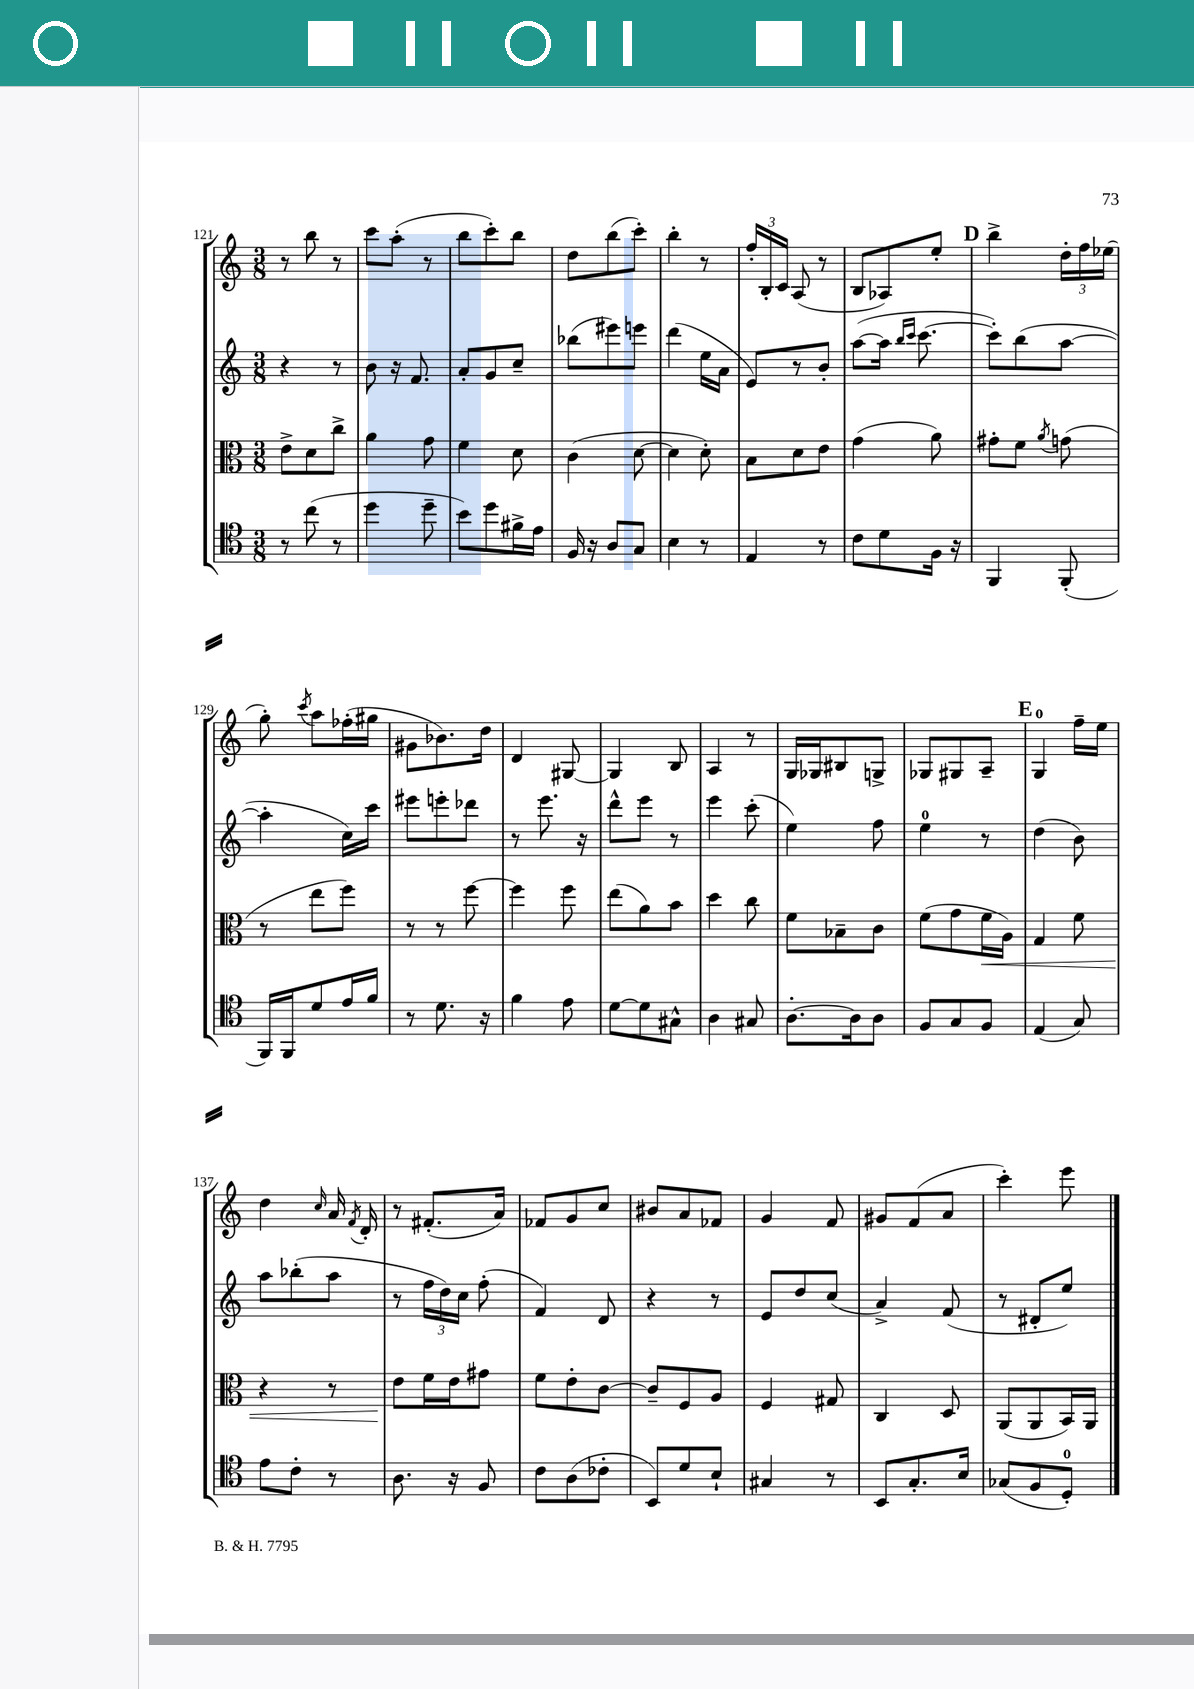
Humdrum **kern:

**kern	**kern	**kern	**kern
*staff4	*staff3	*staff2	*staff1
*clefC4	*clefC3	*clefG2	*clefG2
*k[]	*k[]	*k[]	*k[]
*M3/8	*M3/8	*M3/8	*M3/8
8r	8e^\L	4r	8r
(8cc\	8d\	.	8bb\
8r	8cc^\J	8r	8r
=	=	=	=
4dd\	4a\	8b\	8ccc\L
.	.	16r	(8aa'\J
.	.	8.f/	.
8dd~\	8g\	.	8r
=	=	=	=
8b\L)	4f\	8a'/L	8bb\L
8dd\	.	8g/	8ccc'\)
16f#^\L	8d\	8cc~/J	8bb\J
16e\JJ	.	.	.
=	=	=	=
16F/	(4c\	(8bb-\L	8dd\L
16r	.	.	.
8A/L	.	8eee#\)	(8bb\
8G/J	[8d\	8eee\J	8ccc'\J)
=	=	=	=
4B\	4d\]	(4ddd\	4bb'\
8r	8d'\)	16ee\LL	8r
.	.	16a\JJ	.
=	=	=	=
4E/	8B\L	8e/L)	24ff'/LL
.	.	.	24B'/
.	.	.	24c/JJ
.	8d\	8r	(8A/
8r	8e\J	8b'/J	8r
=	=	=	=
8c\L	(4g\	([8aa\L	8B/L
8d\	.	16aa\]Jk	8A-/)
.	.	16qqbb/LL	.
.	.	16qqccc/JJ	.
.	.	[8.ccc\	.
16F\Jk	8a\)	.	8ee'/J
16r	.	.	.
=	=	=	=
4FF/	8g#'\L	8ccc'\]L)	4bb^\
.	8f\J	(8bb\	.
.	8qa/	.	.
(8FF'/	(8g\	[8aa\J	24dd'\LL
.	.	.	24ff\
.	.	.	(24ee-\JJ
=	=	=	=
16FF/LL)	8r	4aa'\]	8gg'\)
16FF/J	.	.	.
.	.	.	8qccc/
8d/	8ee\L	.	8aa\L
16e/L	8ff\J)	16cc\LL)	(16ff-'\L
16f/JJ	.	16ccc\JJ	16gg#\JJ
=	=	=	=
8r	8r	8eee#\L	8g#\L
8.d\	8r	8eee'\	8.b-\)
.	[8ff\	8ddd-\J	.
16r	.	.	16dd\Jk
=	=	=	=
4f\	4ff\]	8r	4d/
.	.	8.eee\	.
8e\	8ff\	.	[8G#/
.	.	16r	.
=	=	=	=
[8d\L	(8ee\L	8ddd^^\L	4G#/]
8d\]	8a\)	8eee\J	.
8G#^^\J	8b\J	8r	8B/
=	=	=	=
4A\	4dd\	4eee\	4A/
8G#/	8cc\	(8ccc'\	8r
=	=	=	=
[8.A'\L	8f\L	4ee\)	16G/LL
.	.	.	16G-/J
.	8B-~\	.	8B#/
16A\]k	.	.	.
8A\J	8c\J	8ff\	8G^/J
=	=	=	=
8F/L	(8f\L	4ee\	8G-/L
8G/	8g\	.	8G#/
8F/J	16f\L	8r	8A~/J
.	16A\JJ)	.	.
=	=	=	=
(4E/	4G/	(4dd\	4G/
8G/)	8f\	8b\)	16ff~\LL
.	.	.	16ee\JJ
=	=	=	=
8e\L	4r	8aa\L	4dd\
8c'\J	.	(8bb-'\	.
.	.	.	16qqcc/
8r	8r	8aa\J	16a/
.	.	.	8qf/
.	.	.	16d'/
=	=	=	=
8.A\	8e\L	8r	8r
.	16f\L	24ff\LL	(8.f#'/L
.	.	24dd\)	.
16r	16e\J	.	.
.	.	24cc\JJ	.
8F/	8g#\J	(8ff'\	.
.	.	.	16a/Jk)
=	=	=	=
8c\L	8f\L	4f/)	8f-/L
(8A\	8e'\	.	8g/
8c-'\J	[8c\J	8d/	8cc/J
=	=	=	=
8BB/L)	8c~/]L	4r	8b#/L
8d/	8F/	.	8a/
8B`/J	8A/J	8r	8f-/J
=	=	=	=
4G#/	4F/	8e/L	4g/
.	.	8dd/	.
8r	8G#/	(8cc/J	8f/
=	=	=	=
8BB/L	4C/	4a^/)	8g#/L
8.G'/	.	.	(8f/
.	8D/	(8f/	8a/J
16B/Jk	.	.	.
=	=	=	=
(8G-/L	(8AA/L	8r	4ccc'\)
8F/	8AA/	8d#'/L	.
8D'/J)	16BB/L)	8ee/J)	8eee\
.	16AA/JJ	.	.
==	==	==	==
*-	*-	*-	*-
